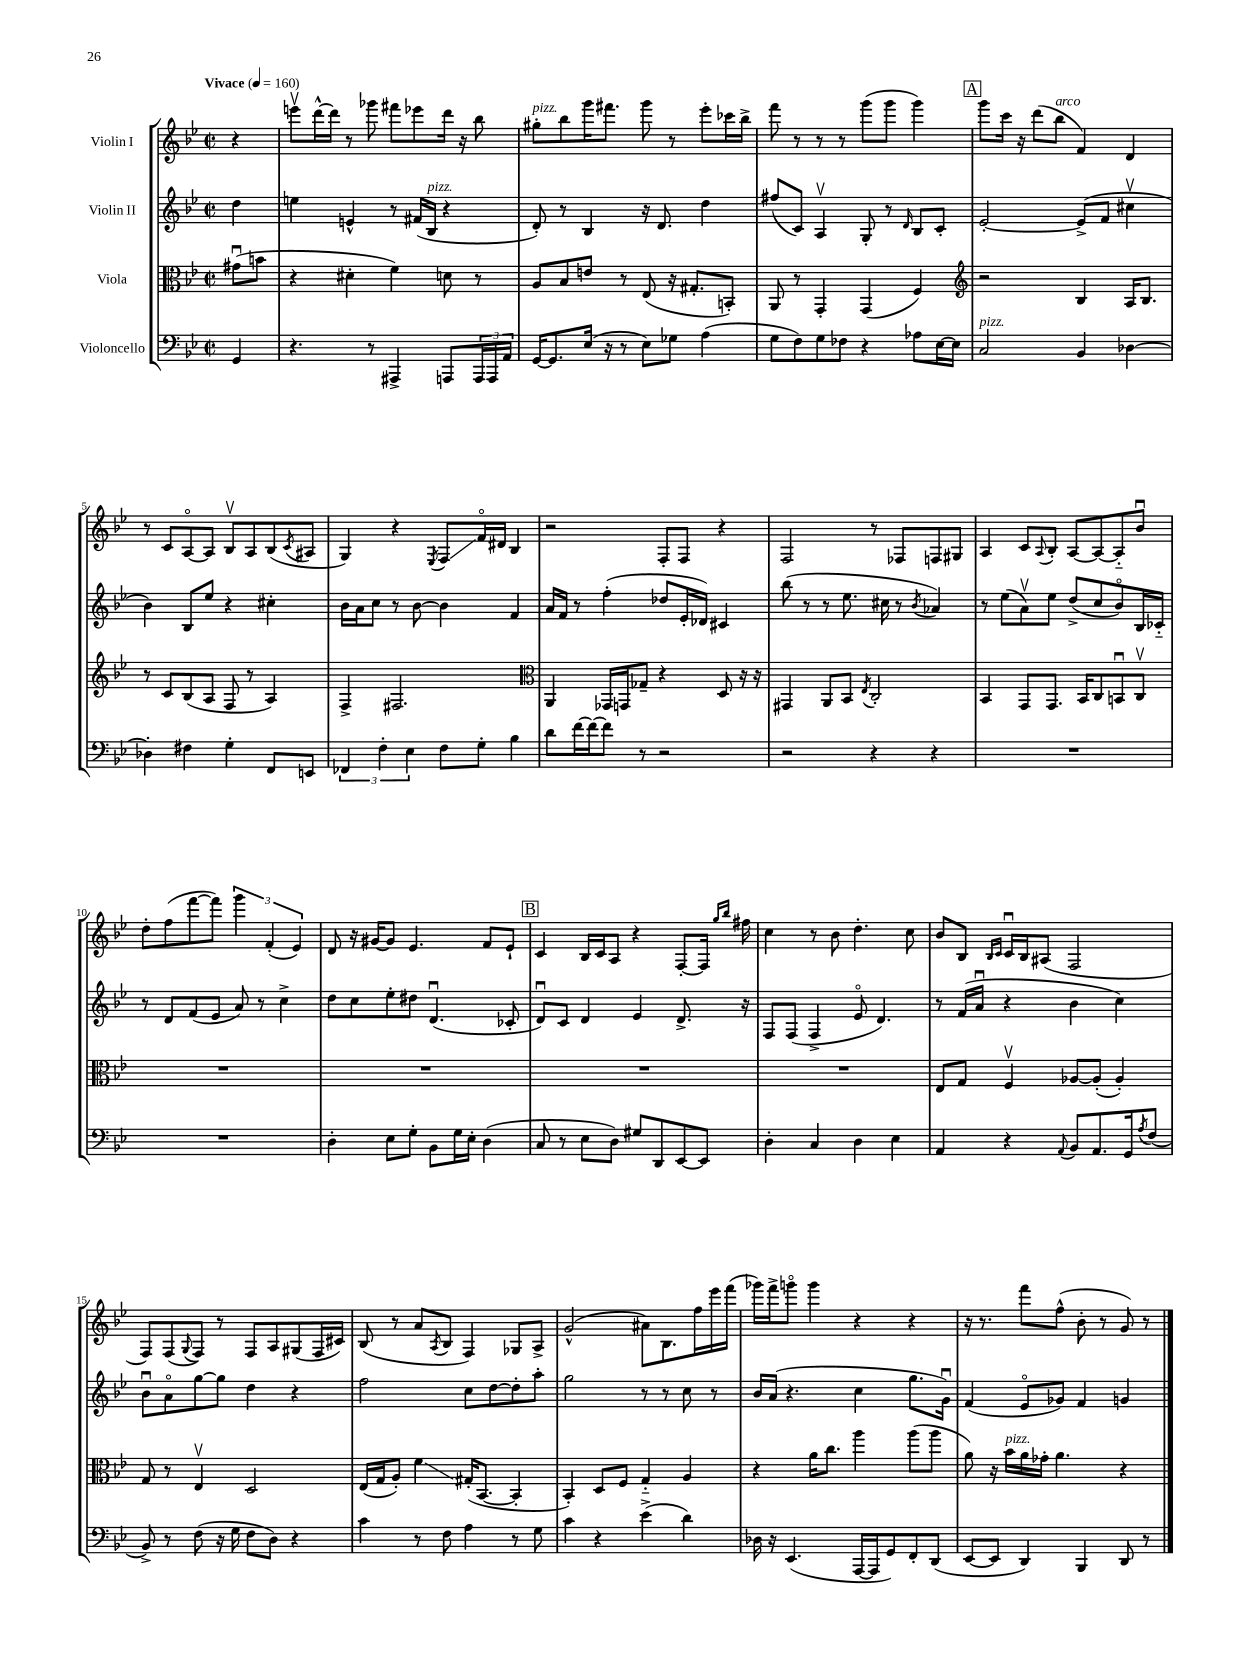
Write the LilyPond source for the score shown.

<<
\new StaffGroup <<
\new Staff = "s0" \with { instrumentName = "Violin I" } {
    \clef treble \key bes \major \defaultTimeSignature \time 2/2 \partial 4 \tempo "Vivace" 4 = 160
    r4 |
    e'''8\upbow d'''16~-^ d'''16 r8 ges'''8 fis'''8 ees'''8 d'''16 r16 bes''8 |
    gis''8-.^\markup { \italic "pizz." } bes''8 g'''16 fis'''8. g'''8 r8 ees'''8-. ces'''16 bes''16-> |
    f'''8 r8 r8 r8 g'''8( g'''8 g'''4) |
    \mark \markup { \box "A" } g'''8 c'''16 r16 d'''8( bes''8^\markup { \italic "arco" } f'4) d'4 |
    r8 c'8 a8~\flageolet a8 bes8\upbow a8 bes8( \acciaccatura { c'8 } ais8 |
    g4) r4 \acciaccatura { ees8 } f8\glissando f'16\flageolet dis'16 bes4 |
    r2 f8-. f8 r4 |
    f2 r8 fes8 f8 gis8 |
    a4 c'8 \appoggiatura { a8 } bes8-. a8~ a8~ a8-_ bes'8\downbow |
    d''8-. f''8( f'''8~ f'''8) \tuplet 3/2 { g'''4 f'4-.( ees'4) } |
    d'8 r16 gis'16~ gis'8 ees'4. f'8 ees'8-! |
    \mark \markup { \box "B" } c'4 bes16 c'16 a8 r4 f8~-. f16 \grace { g''16 bes''16 } fis''16 |
    c''4 r8 bes'8 d''4.-. c''8 |
    bes'8 bes8 \grace { bes16 c'16 } c'16\downbow bes16 ais8( f2 |
    f8) f8( \appoggiatura { g8 } f8) r8 f8 a8 gis8( f16 cis'16) |
    bes8( r8 a'8 \acciaccatura { a8 } bes8 f4) ges8 a8-> |
    g'2-^( ais'8) bes8. f''16 ees'''16 f'''16( |
    ges'''16) f'''16-> g'''8\flageolet g'''4 r4 r4 |
    r16 r8. f'''8 f''8-^( bes'8-. r8 g'8) r8 \bar "|." |
}
\new Staff = "s1" \with { instrumentName = "Violin II" } {
    \clef treble \key bes \major \defaultTimeSignature \time 2/2 \partial 4
    d''4 |
    e''4 e'4-^ r8 fis'16( bes16^\markup { \italic "pizz." } r4 |
    d'8-.) r8 bes4 r16 d'8. d''4 |
    fis''8( c'8) a4\upbow g8-. r8 \grace { d'16 } bes8 c'8-. |
    \mark \markup { \box "A" } ees'2~-. ees'8->( f'8 cis''4\upbow |
    bes'4) bes8 ees''8 r4 cis''4-. |
    bes'16 a'16 c''8 r8 bes'8~ bes'4 f'4 |
    a'16 f'16 r8 f''4-.( des''8 ees'16-. des'16) cis'4 |
    bes''8( r8 r8 ees''8. cis''16 r8 \acciaccatura { bes'8 } aes'4) |
    r8 ees''8( a'8\upbow) ees''8 d''8->( c''8 bes'8\flageolet) bes16 ces'16-_ |
    r8 d'8 f'8( ees'8 a'8) r8 c''4-> |
    d''8 c''8 ees''8-. dis''8 d'4.\downbow( ces'8-. |
    \mark \markup { \box "B" } d'8\downbow) c'8 d'4 ees'4 d'8.-> r16 |
    f8 f8( f4-> ees'8\flageolet d'4.) |
    r8 f'16( a'16\downbow r4 bes'4 c''4) |
    bes'8\downbow a'8\flageolet g''8~ g''8 d''4 r4 |
    f''2 c''8 d''8~ d''8-. a''8-. |
    g''2 r8 r8 c''8 r8 |
    bes'16 a'16( r4. c''4 g''8. g'16\downbow) |
    f'4( ees'8\flageolet ges'8) f'4 g'4 \bar "|." |
}
\new Staff = "s2" \with { instrumentName = "Viola" } {
    \clef alto \key bes \major \defaultTimeSignature \time 2/2 \partial 4
    gis'8\downbow( b'8 |
    r4 dis'4-. f'4) d'8 r8 |
    a8 bes8 e'8 r8 ees8( r16 gis8.-. b,8-.) |
    a,8 r8 g,4-. g,4( f4) |
    \mark \markup { \box "A" } \clef treble r2 bes4 a16 bes8. |
    r8 c'8 bes8( a8 f8 r8 a4) |
    f4-> fis2. |
    \clef alto a,4 ges,16 g,16 ges8-- r4 d8 r16 r16 |
    gis,4 a,8 bes,8 \acciaccatura { ees8 } c2-. |
    bes,4 g,8 g,8. bes,16 c8 b,8\downbow c8\upbow |
    R1 |
    R1 |
    \mark \markup { \box "B" } R1 |
    R1 |
    ees8 g8 f4\upbow aes8~ aes8-.( aes4-.) |
    g8 r8 ees4\upbow d2 |
    ees16( g16 a8-.) f'4\glissando gis16-.( bes,8.~ bes,4-. |
    bes,4-.) d8 f8 g4-_ a4 |
    r4 a'16 c''8. a''4 a''8( a''8 |
    a'8) r16 bes'16^\markup { \italic "pizz." } a'16 ges'16-. a'4. r4 \bar "|." |
}
\new Staff = "s3" \with { instrumentName = "Violoncello" } {
    \clef bass \key bes \major \defaultTimeSignature \time 2/2 \partial 4
    g,4 |
    r4. r8 ais,,4-> a,,8 \tuplet 3/2 { a,,16 a,,16 a,16 } |
    g,16~ g,8. ees16( r16 r8 ees8) ges8 a4( |
    g8 f8) g8 fes8 r4 aes8 ees16~ ees16 |
    \mark \markup { \box "A" } c2^\markup { \italic "pizz." } bes,4 des4~ |
    des4-. fis4 g4-. f,8 e,8 |
    \tuplet 3/2 { fes,4 f4-. ees4 } f8 g8-. bes4 |
    d'8 f'16~ f'16~ f'8 r8 r2 |
    r2 r4 r4 |
    R1 |
    R1 |
    d4-. ees8 g8-. bes,8 g16 ees16-. d4( |
    \mark \markup { \box "B" } c8 r8 ees8 d8) gis8 d,8 ees,8~ ees,8 |
    d4-. c4 d4 ees4 |
    a,4 r4 \appoggiatura { a,8 } bes,8 a,8. g,16 \acciaccatura { a8 } f8( |
    bes,8->) r8 f8( r16 g16 f8 d8) r4 |
    c'4 r8 f8 a4 r8 g8 |
    c'4 r4 ees'4->( d'4) |
    des16 r16 ees,4.( a,,16~ a,,16 g,8) f,8-. d,8( |
    ees,8~ ees,8 d,4) bes,,4 d,8 r8 \bar "|." |
}
>>
>>
